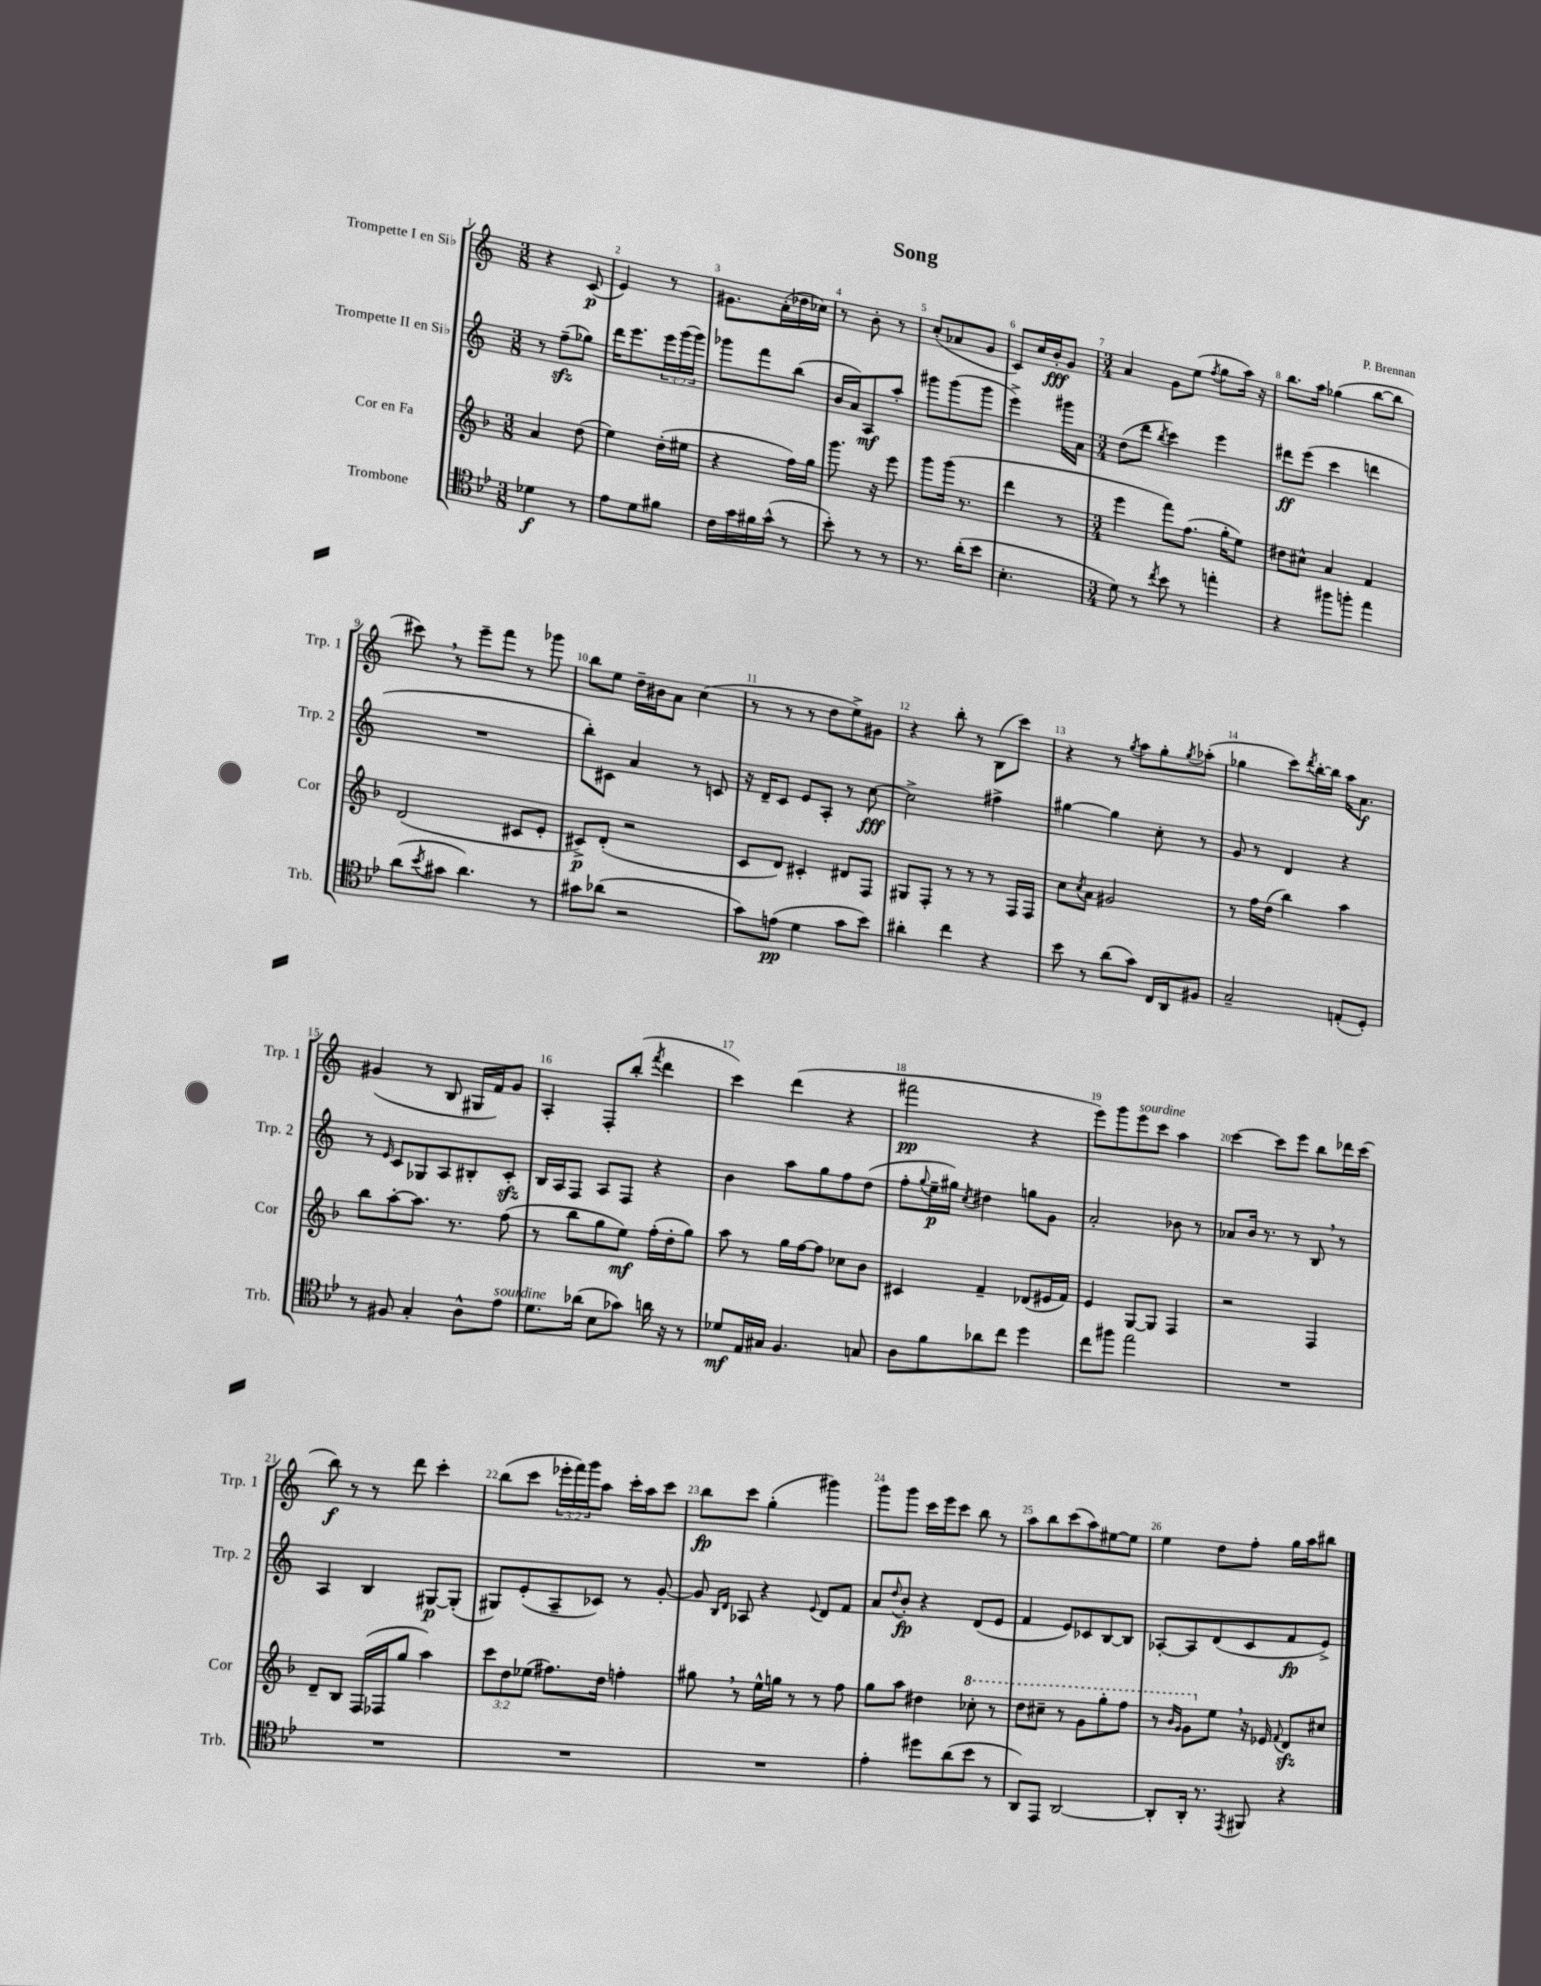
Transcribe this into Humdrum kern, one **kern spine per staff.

**kern	**kern	**kern	**kern
*staff4	*staff3	*staff2	*staff1
*clefC4	*clefG2	*clefG2	*clefG2
*k[b-e-]	*k[b-]	*k[]	*k[]
*M3/8	*M3/8	*M3/8	*M3/8
4d-	4a	8r	4r
.	.	(8ff~	.
8r	(8dd	8gg-)	(8c
=	=	=	=
8e-	4ee)	16ddd	4e)
.	.	8.eee	.
8d	.	.	.
8f#	(16dd'	24eee	8r
.	.	(24ggg	.
.	16ee#	.	.
.	.	24ggg)	.
=	=	=	=
16c	4r	8ggg-	8.g#
16g	.	.	.
16f#	.	8fff	.
(16g^^	.	.	(16a'
8r	16ff)	(8bb	16dd-
.	16gg	.	16cc-)
=	=	=	=
8b-')	8.ggg	16b	8r
.	.	16a)	.
8r	.	8A	8b'
.	16r	.	.
8r	8eee	8aa'	8r
=	=	=	=
8.r	8ggg	8ggg#	(8cc'
.	(16ggg	(8ggg#	8a-
(16a'	8.r	.	.
8b-	.	8ggg#	8g
=	=	=	=
4.B-'	4ddd	4eee^)	8c)
.	.	.	16cc
.	.	.	16b'
.	8r	16ggg#	8g
.	.	16a	.
=	=	=	=
*M3/4	*M3/4	*M3/4	*M3/4
8d)	4eee	(8dd	4a
8r	.	8ddd	.
8qcc	.	8qbb	.
8b-	8fff)	4ccc)	8g
8r	(8.ff	.	(8ee
.	.	.	8qff
4ee'	.	4eee	8gg
.	16gg'	.	.
.	8ee)	.	16aa)
.	.	.	16r
=	=	=	=
4r	8dd#	8ddd#	8.bb
.	8cc#^^	(8eee	.
.	.	.	16aa
8ff#	4a	4ccc	(4gg-
8ff'	.	.	.
4ee-	4f	4ddd	[8bb
.	.	.	8bb]
=	=	=	=
(8a	(2d	2.r	8ccc#)
8qb-	.	.	.
8g#	.	.	8r
4.a)	.	.	8eee~
.	.	.	8fff
.	8c#	.	8r
8r	8e'	.	8ggg-
=	=	=	=
8g#	8c#^)	8bb')	8bb
(8a-	(8d'	8c#	8ee
2r	2r	4a	16dd~
.	.	.	16b#
.	.	.	8a
.	.	8r	(4cc
.	.	8c	.
=	=	=	=
8g)	8c	16r	8r
.	.	16d~	.
(8e	8d)	8c	8r
4d	4c#'	8e	8r
.	.	8A'	8dd
8g	8d#	8r	8ee^)
8b-)	8F	[8cc	8g#
=	=	=	=
4a#'	8G#	2cc^]	4r
.	8F'	.	.
4cc	8r	.	8bb'
.	8r	.	8r
4r	8r	4ff#^	(8B
.	16F	.	8ccc)
.	16F	.	.
=	=	=	=
8b-	8cc	[4gg#	4r
.	8qcc	.	.
8r	8a	.	.
(8a	2g#	4gg#]	8r
.	.	.	8qgg
8g)	.	.	8aa
16C	.	8cc'	8gg'
16AA	.	.	.
.	.	.	8qgg
8F#	.	8r	(8aa-'
=	=	=	=
2G~	8r	8g	4gg-
.	16ff	8r	.
.	(16dd	.	.
.	4bb-)	4d	8ccc)
.	.	.	8qddd
.	.	.	[16bb'
.	.	.	16bb]
(8E'	4aa	4r	16aa
.	.	.	8.a
8D')	.	.	.
=	=	=	=
8r	8bb-	8r	(4g#
.	.	16qqe	.
8F#	[8aa'	8c	.
4G'	8.aa]	8G-	8r
.	.	8A	8B
.	8.r	.	.
8A^^	.	8B#'	16G#
.	.	.	16f)
8e-	(8ff	8c'	8g#
=	=	=	=
8.d	8r	16B	4A'
.	.	16A	.
.	8bb-	8F	.
(16a-	.	.	.
8B-	8gg	8A	8F'
8g-)	8ee)	8F	(8bb'
.	.	.	8qfff
16a	(16ff'	4r	4ddd
16r	16dd'	.	.
8r	8gg)	.	.
=	=	=	=
8d-	8aa	4b	4ccc)
16E-	8r	.	.
16G#	.	.	.
4.F	16gg	8aa	(4ddd
.	[16ff	.	.
.	8ff]	8gg	.
.	8cc-	8ff	4r
8G	8b-	(8dd	.
=	=	=	=
8A	4c#	8ff'	2fff#
.	.	8qqgg	.
8f	.	16ee~	.
.	.	16gg#)	.
.	.	8qcc	.
8a-	4f~	4dd#	.
8cc	.	.	.
4dd	(8d-	8gg	4r
.	16e#	8g	.
.	16f)	.	.
=	=	=	=
8cc	4e	2a'	8eee)
8ff#	.	.	8ggg
2ee-	[8G	.	8eee
.	8G]	.	8ccc
.	4F	8b-	4aa
.	.	8r	.
=	=	=	=
2.r	2r	8a-	[4ccc
.	.	16b	.
.	.	8.r	.
.	.	.	8ccc]
.	.	8r	8eee
.	4F	8B	8bb
.	.	8r	16ddd-
.	.	.	(16ccc
=	=	=	=
2.r	8d~	4A	8bb)
.	8B-	.	8r
.	(16F	4B	8r
.	16F-	.	.
.	8gg	.	8ddd
.	4aa)	[8G#	4ccc'
.	.	(8G#']	.
=	=	=	=
2.r	12ccc	8G#)	(8bb
.	12dd	.	.
.	.	(8e'	8ccc
.	(12ee-	.	.
.	8.ff#)	8A~	24eee-'
.	.	.	24fff)
.	.	.	24ggg
.	.	8c-)	8aa
.	16dd	.	.
.	4ff'	8r	16ccc'
.	.	.	16aa
.	.	[8g'	8ccc
=	=	=	=
2.r	8gg#	8g]	8bb
.	.	16qqB	.
.	.	16qqd	.
.	8r	8A-	8ccc
.	16ee^^	4r	(4gg'
.	16gg	.	.
.	8r	.	.
.	.	8qqe	.
.	8r	8d	4ggg#)
.	8ff	8f	.
=	=	=	=
4e-'	8gg	8a	8ggg
.	.	8qqdd	.
.	8aa	8b'	8ggg
8dd#	4dd#	4r	16ccc
.	.	.	16eee
(8a	.	.	8ccc
8b-	8ccc-'	(8d	8bb
8r	8r	8e	8r
=	=	=	=
8AA)	8ddd	4f	8aa
8EE-	8ccc#~	.	8bb
[2AA	8r	8e)	(8ccc
.	8gg	8c-	8aa)
.	8ggg'	[8B	[8ee#
.	8fff	8B]	8ee#]
=	=	=	=
8AA']	8r	[8A-'	4ee
.	16qqbb-	.	.
.	16qqgg	.	.
16AA'	8gg	8A-]	.
8.r	.	.	.
.	8ee	(8d	8dd
8qEE-	.	.	.
8FF#	16r	8c	8ff'
.	16e-	.	.
.	8qqf	.	.
4r	8d	8f	16gg
.	.	.	16aa
.	8cc#	8e^)	8bb#
==	==	==	==
*-	*-	*-	*-
